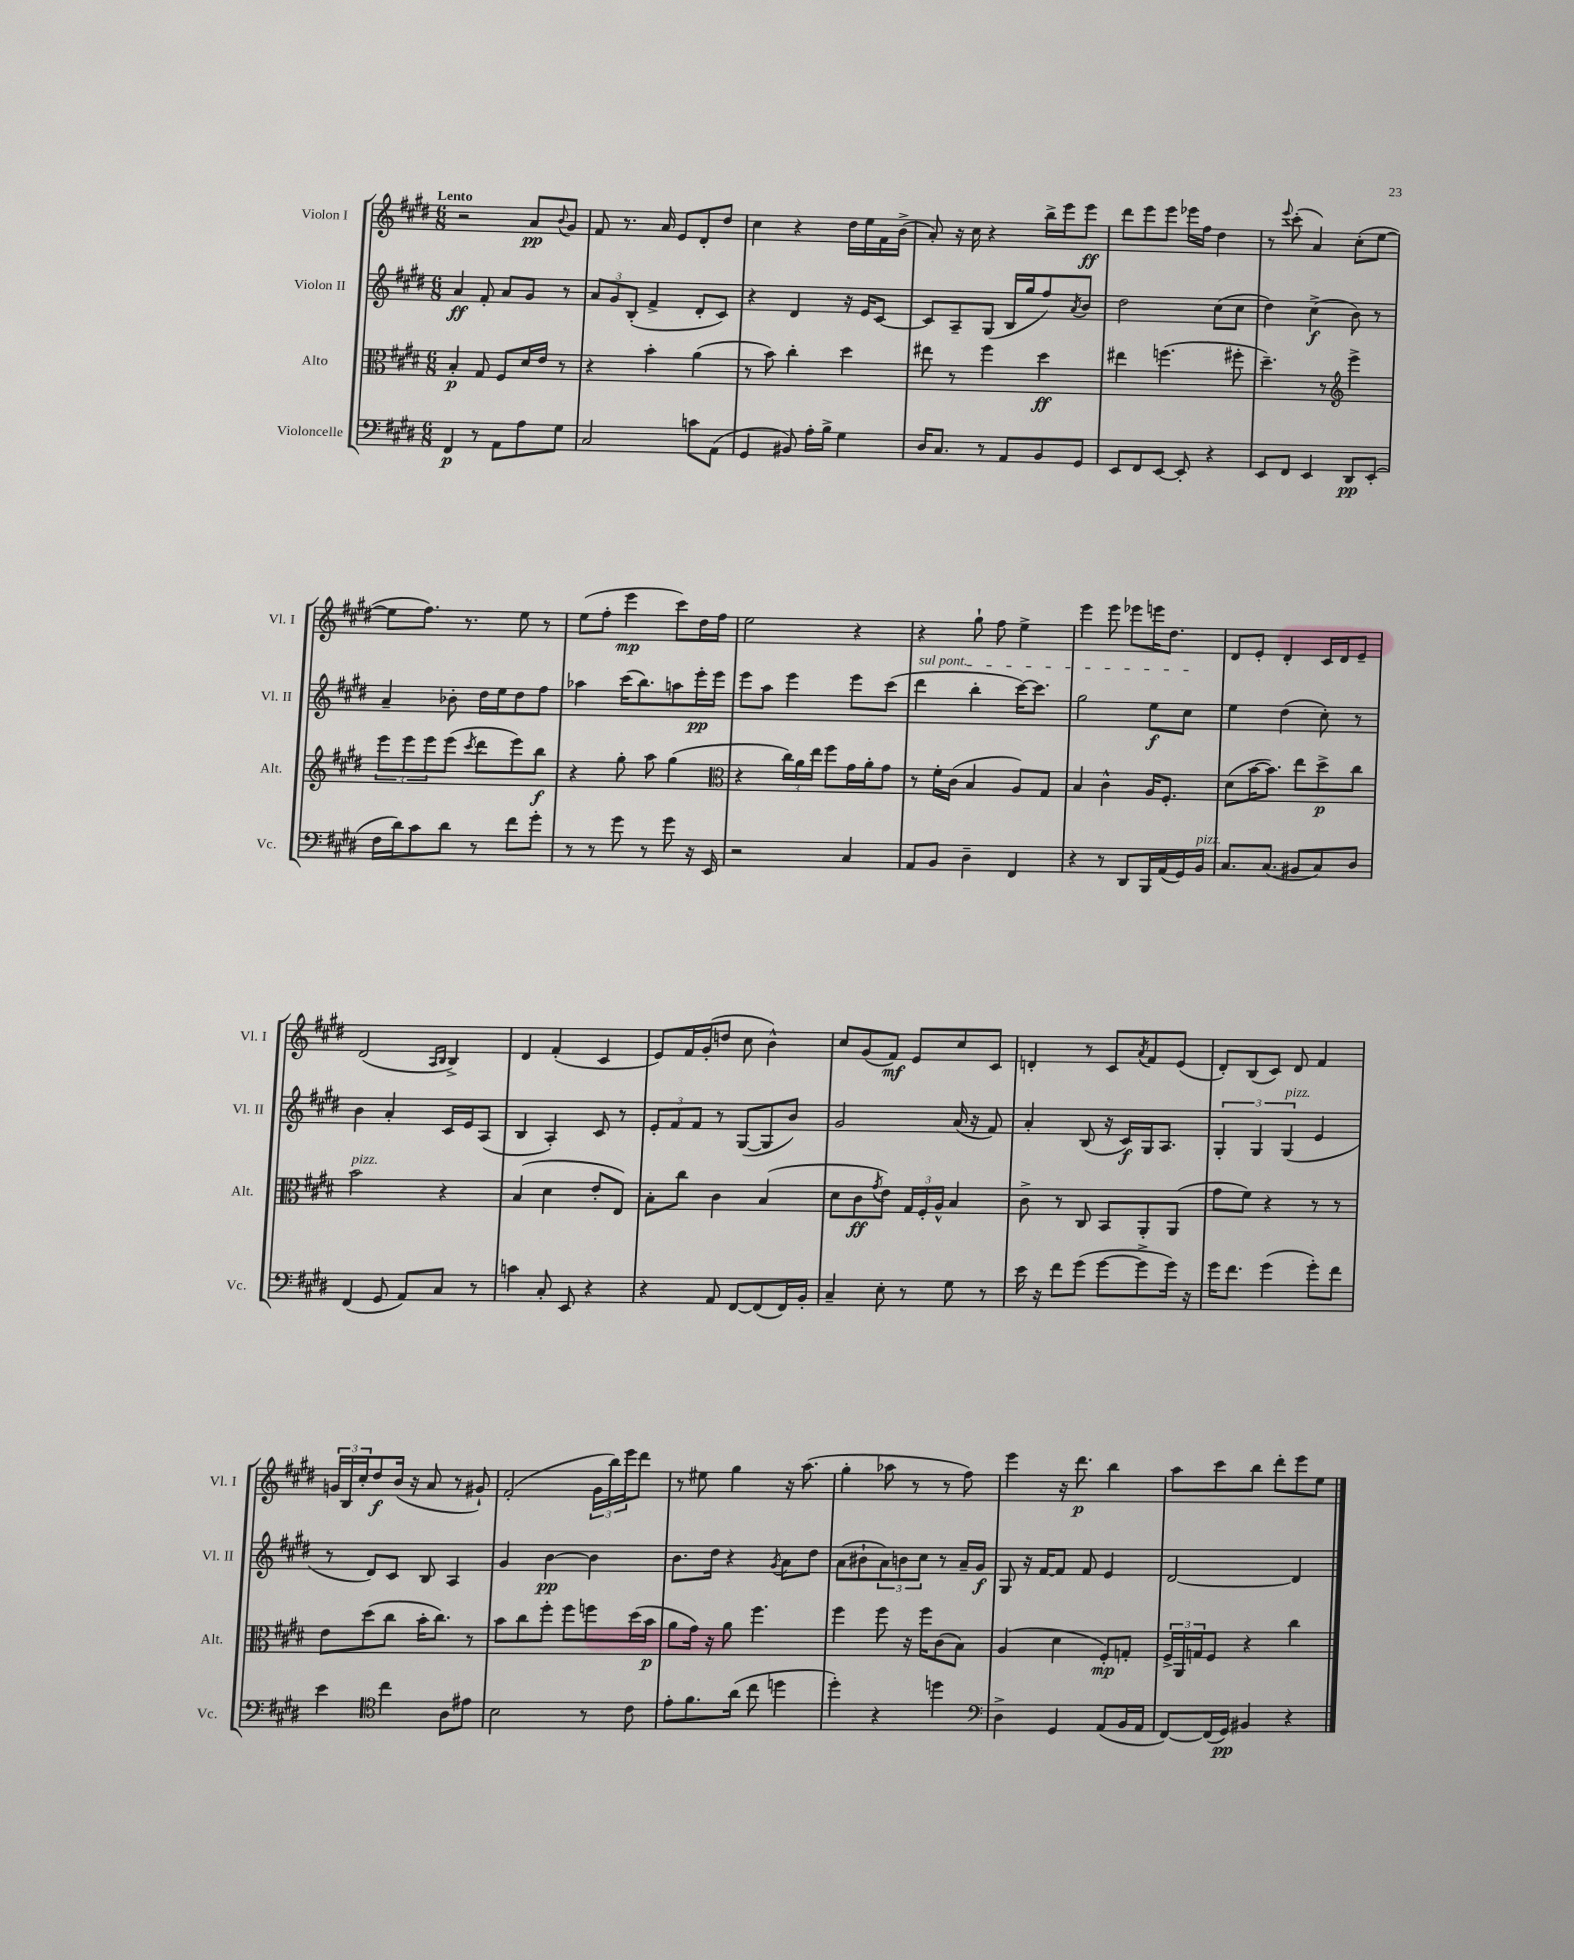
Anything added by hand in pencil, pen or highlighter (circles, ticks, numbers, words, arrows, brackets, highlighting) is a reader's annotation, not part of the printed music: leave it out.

**kern	**dynam	**kern	**dynam	**kern	**dynam	**kern	**dynam
*part4	*part4	*part3	*part3	*part2	*part2	*part1	*part1
*staff4	*staff4	*staff3	*staff3	*staff2	*staff2	*staff1	*staff1
*I"Violoncelle	*	*I"Alto	*	*I"Violon II	*	*I"Violon I	*
*I'Vc.	*	*I'Alt.	*	*I'Vl. II	*	*I'Vl. I	*
*clefF4	*	*clefC3	*	*clefG2	*	*clefG2	*
*k[f#c#g#d#]	*	*k[f#c#g#d#]	*	*k[f#c#g#d#]	*	*k[f#c#g#d#]	*
*M6/8	*	*M6/8	*	*M6/8	*	*M6/8	*
=1	=1	=1	=1	=1	=1	=1	=1
!	!	!	!	!	!	!LO:TX:a:B:t=Lento	!
4FF#/	p	4B'/	p	4a/	ff	2r	.
8r	.	8G#/	.	8f#'/	.	.	.
8AA\L	.	8F#/L	.	8a/L	.	.	.
8A\	.	16d#/L	.	8g#/J	.	8a/L	pp
.	.	16e/JJ	.	.	.	.	.
.	.	.	.	.	.	8qqb/	.
8G#\J	.	8r	.	8r	.	8g#/J	.
=2	=2	=2	=2	=2	=2	=2	=2
2C#/	.	4r	.	12a/L	.	8f#/	.
.	.	.	.	12g#/	.	.	.
.	.	.	.	.	.	8.r	.
.	.	.	.	(12B'/J	.	.	.
.	.	4b'\	.	4f#^/	.	.	.
.	.	.	.	.	.	16a/	.
.	.	.	.	.	.	8e/L	.
8cn\L	.	(4a\	.	8d#'/L	.	8d#'/	.
(8AA\J	.	.	.	8c#/J)	.	8dd#/J	.
=3	=3	=3	=3	=3	=3	=3	=3
4GG#/	.	8r	.	4r	.	4cc#\	.
.	.	8b\)	.	.	.	.	.
8BB#X/)	.	4cc#'\	.	4d#/	.	4r	.
16A'\LL	.	.	.	.	.	.	.
16B^\JJ	.	.	.	.	.	.	.
4G#\	.	4dd#\	.	16r	.	16dd#\LL	.
.	.	.	.	16e/KL	.	16ee\	.
.	.	.	.	[8c#/J	.	16f#\	.
.	.	.	.	.	.	(16b^\JJ	.
=4	=4	=4	=4	=4	=4	=4	=4
16D#/KL	.	8ee#X\	.	8c#/L]	.	8a'/)	.
8.C#/J	.	.	.	.	.	.	.
.	.	8r	.	8A~/	.	16r	.
.	.	.	.	.	.	16cc#\	.
8r	.	4ff#\	.	(8G#/J	.	4r	.
8AA/L	.	.	.	16B/LL	.	.	.
.	.	.	.	16gg#/J	.	.	.
8BB/	.	4dd#\	ff	8ff#/)	.	16bb^\LL	.
.	.	.	.	.	.	16eee\J	.
.	.	.	.	8qa/	.	.	.
8GG#/J	.	.	.	8b/J	.	8eee\J	ff
=5	=5	=5	=5	=5	=5	=5	=5
8EE/L	.	4ee#X\	.	2dd#\	.	8ddd#\L	.
8FF#/	.	.	.	.	.	8eee\	.
[8EE/J	.	(4.ffn\	.	.	.	8eee\J	.
8EE'/]	.	.	.	.	.	16eee-X\LL	.
.	.	.	.	.	.	16ff#\JJ	.
4r	.	.	.	(8cc#\L	.	4dd#\	.
.	.	8ff#X'\	.	8cc#\J	.	.	.
=6	=6	=6	=6	=6	=6	=6	=6
8EE/L	.	4.dd#~\)	.	4dd#\)	.	8r	.
.	.	.	.	.	.	8qqeee/	.
8FF#/J	.	.	.	.	.	(8ccc#'\	.
4EE/	.	.	.	(4cc#^\	f	4a/)	.
.	.	8r	.	.	.	.	.
*	*	*clefG2	*	*	*	*	*
8DD#/L	pp	4eee^\	.	8b\)	.	(8cc#'\L	.
(8EE'/J	.	.	.	8r	.	[8ee\J	.
!!LO:LB:g=z
=7	=7	=7	=7	=7	=7	=7	=7
16F#\LL	.	12eee\L	.	4a~/	.	8ee\L]	.
16d#\J)	.	.	.	.	.	.	.
.	.	12eee\	.	.	.	.	.
8c#\	.	.	.	.	.	8.ff#\J)	.
.	.	12eee\	.	.	.	.	.
8d#\J	.	(8eee\J	.	8b-X'\	.	.	.
.	.	.	.	.	.	8.r	.
.	.	8qccc#/	.	.	.	.	.
8r	.	8ddd#\L	.	16dd#\LL	.	.	.
.	.	.	.	16ee\J	.	.	.
8f#\L	.	8eee\)	.	8dd#\	.	8ee\	.
8g#'\J	.	8bb\J	f	8ff#\J	.	8r	.
=8	=8	=8	=8	=8	=8	=8	=8
8r	.	4r	.	4aa-X\	.	(8ee\L	.
8r	.	.	.	.	.	8ff#'\J	.
8g#\	.	8gg#'\	.	(16ccc#\KL	.	4eee\	mp
.	.	.	.	8.bb\)	.	.	.
8r	.	8aa\	.	.	.	.	.
8g#\	.	(4gg#\	.	8aan\	.	8ccc#\L)	.
16r	.	.	.	16eee'\L	pp	16dd#\L	.
16EE/	.	.	.	16eee\JJ	.	16ff#\JJ	.
=9	=9	=9	=9	=9	=9	=9	=9
*	*	*clefC3	*	*	*	*	*
2r	.	4r	.	8eee\L	.	2ee\	.
.	.	.	.	8aa\J	.	.	.
.	.	24cc#\LL)	.	4eee\	.	.	.
.	.	24a\	.	.	.	.	.
.	.	24ee\JJ	.	.	.	.	.
.	.	8ff#\L	.	.	.	.	.
4C#/	.	16g#\L	.	8eee\L	.	4r	.
.	.	16a'\J	.	.	.	.	.
.	.	8g#\J	.	(8ccc#\J	.	.	.
=10	=10	=10	=10	=10	=10	=10	=10
!	!	!	!	!LO:TX:a:i:t=sul pont.	!	!	!
8AA/L	.	8r	.	4ddd#\	.	4r	.
8BB/J	.	16f#'\LL	.	.	.	.	.
.	.	(16c#\JJ	.	.	.	.	.
4D#~\	.	4B/	.	4bb'\	.	8gg#`\	.
.	.	.	.	.	.	8ff#\	.
4FF#/	.	8A/L)	.	[16ccc#\KL)	.	4ee^\	.
.	.	.	.	8.ccc#\J]	.	.	.
.	.	8G#/J	.	.	.	.	.
=11	=11	=11	=11	=11	=11	=11	=11
4r	.	4B/	.	2gg#\	.	4eee\	.
8r	.	4c#^^\	.	.	.	8eee\	.
8DD#/L	.	.	.	.	.	8eee-X\L	.
16BBB/L	.	16A/KL	.	8ee\L	f	16eeen\K	.
(16AA/	.	8.F#'/J	.	.	.	8.dd#\J	.
16GG#/)	.	.	.	8cc#\J	.	.	.
!LO:TX:a:i:t=pizz.	!	!	!	!	!	!	!
16BB/JJ	.	.	.	.	.	.	.
=12	=12	=12	=12	=12	=12	=12	=12
8.C#/L	.	(8d#\L	.	4ee\	.	8d#/L	.
.	.	[16b\K	.	.	.	8e'/J	.
(8.C#/J	.	8.b\J])	.	.	.	.	.
.	.	.	.	(4dd#\	.	4d#'/	.
8BB#X/L	.	8ee\L	.	.	.	.	.
8C#/)	.	8dd#^\	p	8cc#'\)	.	16c#/LL	.
.	.	.	.	.	.	16d#/J	.
8D#/J	.	8cc#\J	.	8r	.	8e~/J	.
!!LO:LB:g=z
=13	=13	=13	=13	=13	=13	=13	=13
!	!	!LO:TX:a:i:t=pizz.	!	!	!	!	!
(4FF#/	.	2b\	.	4b\	.	(2d#/	.
8GG#/	.	.	.	4a'/	.	.	.
8AA/L)	.	.	.	.	.	.	.
.	.	.	.	.	.	16qqA/LL	.
.	.	.	.	.	.	16qqB/JJ	.
8C#/J	.	4r	.	16c#/LL	.	4B^/)	.
.	.	.	.	16e/J	.	.	.
8r	.	.	.	(8A/J	.	.	.
=14	=14	=14	=14	=14	=14	=14	=14
4cn\	.	(4B/	.	4B/	.	4d#/	.
8C#'/	.	4d#\	.	4A'/)	.	(4f#'/	.
8EE/	.	.	.	.	.	.	.
4r	.	8e'/L	.	8c#/	.	4c#/	.
.	.	8E/J)	.	8r	.	.	.
=15	=15	=15	=15	=15	=15	=15	=15
4r	.	8B'\L	.	12e'/L	.	8e/L)	.
.	.	.	.	12f#/	.	.	.
.	.	8cc#\J	.	.	.	16f#/L	.
.	.	.	.	12f#/J	.	.	.
.	.	.	.	.	.	(16g#'/J	.
8AA/	.	4c#\	.	8r	.	8ddn/J	.
[8FF#/L	.	.	.	([8G#/L	.	8cc#\	.
(8FF#/]	.	(4B/	.	8G#/]	.	4b^^\)	.
16FF#/L)	.	.	.	8b/J)	.	.	.
16BB'/JJ	.	.	.	.	.	.	.
=16	=16	=16	=16	=16	=16	=16	=16
4C#~/	.	8d#\L	.	2g#/	.	8cc#/L	.
.	.	8c#\	ff	.	.	(8g#/	.
.	.	8qg#/	.	.	.	.	.
8E'\	.	8e\J)	.	.	.	8f#/J)	mf
8r	.	24G#/LL	.	.	.	8e/L	.
.	.	24F#'/	.	.	.	.	.
.	.	24A^^/JJ	.	.	.	.	.
8G#\	.	4B/	.	(16a/	.	8cc#/	.
.	.	.	.	16r	.	.	.
8r	.	.	.	8f#/)	.	8c#/J	.
=17	=17	=17	=17	=17	=17	=17	=17
16e\	.	8c#^\	.	4a'/	.	4dn'/	.
16r	.	.	.	.	.	.	.
8f#\L	.	8r	.	.	.	.	.
(8g#\J	.	8C#/	.	(8B/	.	8r	.
[8g#\L	.	8BB/L	.	16r	.	8c#/L	.
.	.	.	.	16c#/LL)	f	.	.
.	.	.	.	.	.	8qa/	.
8g#^\]	.	8AA'/	.	16G#/J	.	8f#/	.
.	.	.	.	8.A/J	.	.	.
16g#\Jk)	.	(8AA/J	.	.	.	(8e/J	.
16r	.	.	.	.	.	.	.
=18	=18	=18	=18	=18	=18	=18	=18
16g#\KL	.	8g#\L	.	6G#'/	.	8d#'/L)	.
8.f#\J	.	.	.	.	.	.	.
.	.	8f#\J)	.	.	.	(8B/	.
.	.	.	.	6G#/	.	.	.
(4g#\	.	4r	.	.	.	8c#/J)	.
!	!	!	!	!LO:TX:a:i:t=pizz.	!	!	!
.	.	.	.	(6G#/	.	.	.
.	.	.	.	.	.	8d#/	.
8g#'\L)	.	8r	.	4e/	.	4f#/	.
8f#\J	.	8r	.	.	.	.	.
!!LO:LB:g=z
=19	=19	=19	=19	=19	=19	=19	=19
4e\	.	8e\L	.	8r	.	24gn/LL	.
.	.	.	.	.	.	24B/	.
.	.	.	.	.	.	24cc#'/J	.
.	.	(8dd#\	.	8d#/L)	.	8dd#/	f
*clefC4	*	*	*	*	*	*	*
4cc#\	.	8cc#\J	.	8c#/J	.	(16b/Jk	.
.	.	.	.	.	.	16r	.
.	.	16b'\KL	.	8B/	.	8a/	.
.	.	8.cc#\J)	.	.	.	.	.
8A\L	.	.	.	4A/	.	8r	.
8e#X\J	.	8r	.	.	.	8g#X`/)	.
=20	=20	=20	=20	=20	=20	=20	=20
2B\	.	8b\L	.	4g#/	.	(2f#'/	.
.	.	8cc#\	.	.	.	.	.
.	.	8ff#'\J	.	[4b\	pp	.	.
.	.	8ff#\L	.	.	.	.	.
8r	.	8ffn\	.	4b\]	.	24g#\LL	.
.	.	.	.	.	.	24bb\)	.
.	.	.	.	.	.	24eee\J	.
8c#\	.	(16dd#\L	.	.	.	8ddd#\J	.
.	.	16b\JJ	p	.	.	.	.
=21	=21	=21	=21	=21	=21	=21	=21
8e'\L	.	8a\L	.	8.b\L	.	8r	.
8.f#\	.	16g#\Jk)	.	.	.	8ee#X\	.
.	.	16r	.	16dd#\Jk	.	.	.
.	.	8a\	.	4r	.	4gg#\	.
(16a\Jk	.	.	.	.	.	.	.
8cc#\	.	4.ff#\	.	.	.	.	.
.	.	.	.	8qg#/	.	.	.
4ddn\	.	.	.	8a\L	.	16r	.
.	.	.	.	.	.	(8.aa\	.
.	.	.	.	8dd#\J	.	.	.
=22	=22	=22	=22	=22	=22	=22	=22
4dd#'\)	.	4ff#\	.	(8a\L	.	4gg#'\	.
.	.	.	.	8b#X`\	.	.	.
4r	.	8ff#\	.	12a\)	.	8aa-X\	.
.	.	.	.	12bn\	.	.	.
.	.	16r	.	.	.	8r	.
.	.	.	.	12cc#\J	.	.	.
.	.	16ff#\KL	.	.	.	.	.
4ddn\	.	(8c#\	.	8r	.	8r	.
.	.	8B\J)	.	16a~/LL	.	8ff#\)	.
.	.	.	.	16g#/JJ	f	.	.
=23	=23	=23	=23	=23	=23	=23	=23
*clefF4	*	*	*	*	*	*	*
4D#^\	.	(4A/	.	8G#/	.	4eee\	.
.	.	.	.	16r	.	.	.
.	.	.	.	[16f#/KL	.	.	.
4GG#/	.	4d#\	.	8f#/J]	.	16r	.
.	.	.	.	.	.	8.ddd#\	p
.	.	.	.	8f#/	.	.	.
(8AA/L	.	8F#'/L)	mp	4e/	.	4bb\	.
16BB/L	.	8Gn'/J	.	.	.	.	.
16AA/JJ	.	.	.	.	.	.	.
=24	=24	=24	=24	=24	=24	=24	=24
[8FF#/L)	.	24F#^/LL	.	[2d#/	.	8aa\L	.
.	.	24AA/	.	.	.	.	.
.	.	24Gn/J	.	.	.	.	.
(16FF#/L]	.	8F#/J	.	.	.	8ccc#\	.
16GG#/JJ)	pp	.	.	.	.	.	.
4BB#X/	.	4r	.	.	.	8bb\J	.
.	.	.	.	.	.	8ddd#'\L	.
4r	.	4cc#\	.	4d#/]	.	8eee\	.
.	.	.	.	.	.	8ee\J	.
==	==	==	==	==	==	==	==
*-	*-	*-	*-	*-	*-	*-	*-
